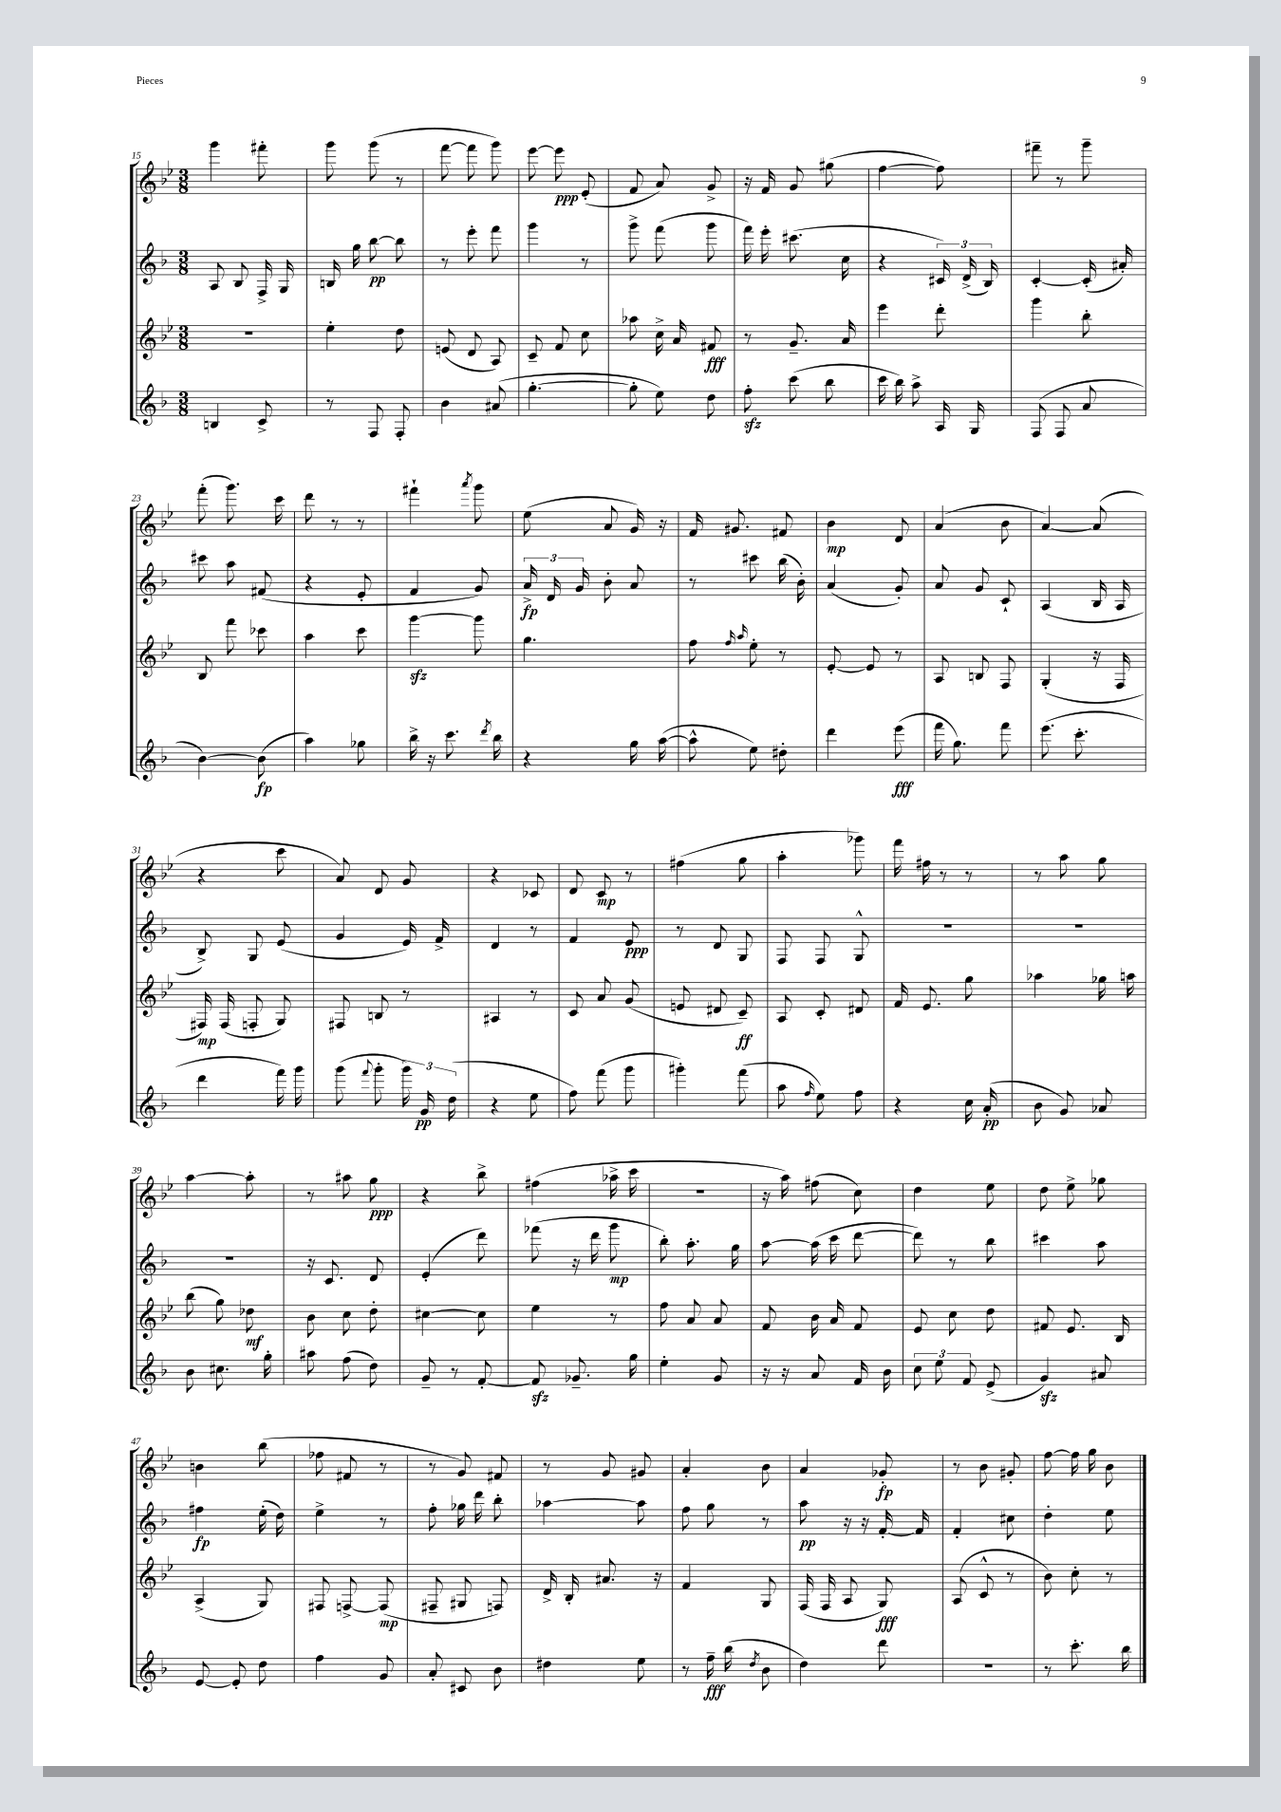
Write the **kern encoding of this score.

**kern	**kern	**kern	**kern
*staff4	*staff3	*staff2	*staff1
*clefG2	*clefG2	*clefG2	*clefG2
*k[b-]	*k[b-e-]	*k[b-]	*k[b-e-]
*M3/8	*M3/8	*M3/8	*M3/8
4B/	4.r	8A/	4ggg\
.	.	8B-/	.
8c^/	.	16F^/	8fff#'\
.	.	16G/	.
=	=	=	=
8r	4ee-'\	16B/	8ggg\
.	.	16gg\	.
8F/	.	[8bb-\	(8ggg\
8F'/	8dd\	8bb-\]	8r
=	=	=	=
4b-\	(8e/	8r	[8fff\
.	8d/	8eee'\	8fff\]
(8a#/	8A/)	8fff\	8ggg\)
=	=	=	=
[4.gg'\	8c~/	4ggg\	[8eee-\
.	8f/	.	8eee-\]
.	8cc\	8r	(8e-'/
=	=	=	=
8gg'\]	8aa-\	8ggg^\	8f/
8ee\)	16cc^\	(8fff\	8a/)
.	16a/	.	.
8dd\	8f#/	8ggg\	8g^/
=	=	=	=
8ff'\	8r	16fff\)	16r
.	.	16eee'\	16f/
(8ccc\	8.g~/	(8.ccc#\	8g/
8bb-\	.	.	(8gg#\
.	16a/	16cc\	.
=	=	=	=
16ccc\	4eee-\	4r	[4ff\
16bb-\)	.	.	.
8aa^\	.	.	.
16A/	8ddd'\	24c#/)	8ff\])
.	.	(24d^/	.
16G/	.	.	.
.	.	24B-/)	.
=	=	=	=
(8F/	4ggg\	[4c'/	8fff#~\
8F/	.	.	8r
8a/	8bb-'\	(16c'/]	8ggg~\
.	.	16a#'/)	.
=	=	=	=
[4b-\)	8B-/	8ccc#\	(8fff'\
.	8fff\	8aa\	8.ggg\)
(8b-\]	8ccc-\	(8f#/	.
.	.	.	16ccc\
=	=	=	=
4aa\)	4aa\	4r	8ddd\
.	.	.	8r
8gg-\	8ccc\	8e'/	8r
=	=	=	=
16bb-^\	[4ggg\	4f/	4fff#`\
16r	.	.	.
8.ccc\	.	.	.
.	.	.	8qaaa/
.	8ggg\]	8g/)	8ggg\
8qddd/	.	.	.
16bb-\	.	.	.
=	=	=	=
4r	4.gg\	24a^/	(8ee-\
.	.	24d/	.
.	.	24g/	.
.	.	8b-'\	8a/
16gg\	.	8a/	16g/)
([16aa\	.	.	16r
=	=	=	=
8aa^^\]	8ff\	8r	16f/
.	.	.	8.g#/
.	16qqff/	.	.
.	16qqaa/	.	.
8ee\)	8ee-'\	8ccc#\	.
8dd#'\	8r	(16bb-\	8f#/
.	.	16b-'\)	.
=	=	=	=
4ddd\	[8e-'/	(4a/	4b-\
.	8e-/]	.	.
(8eee\	8r	8g'/)	8d/
=	=	=	=
16fff\	8A/	8a/	(4a/
8.gg\)	.	.	.
.	8B/	8g/	.
8fff\	8F/	8c`/	8b-\
=	=	=	=
(8.eee\	(4G'/	(4A/	[4a/)
8.ccc'\	.	.	.
.	16r	16B-/	(8a/]
.	16F/	16A/	.
=	=	=	=
4ddd\	16F#/)	8B-^/)	4r
.	(16F#/	.	.
.	8F'/	8G/	.
16fff\)	8G/)	(8e/	8ccc\
16ggg\	.	.	.
=	=	=	=
(8ggg\	8F#/	4g/	8a/)
8qqfff/	.	.	.
8ggg'\	8B/	.	8d/
24ggg\)	8r	16e/)	8g/
24g/	.	.	.
.	.	16f^/	.
(24dd\	.	.	.
=	=	=	=
4r	4A#/	4d/	4r
8ee\	8r	8r	8c-/
=	=	=	=
8ff\)	8c/	4f/	8d/
(8fff\	8a/	.	8c/
8ggg\	(8g/	8e/	8r
=	=	=	=
4ggg#'\)	8e/	8r	(4ff#\
.	8d#/	8d/	.
(8fff\	8c~/)	8G/	8gg\
=	=	=	=
8aa\	8A/	8F/	4aa'\
16qqff/	.	.	.
8ee\)	8c'/	8F/	.
8ff\	8d#/	8G^^/	8ggg-\)
=	=	=	=
4r	16f/	4.r	16fff\
.	8.e-/	.	16ff#\
.	.	.	8r
16cc\	8gg\	.	8r
(16a'/	.	.	.
=	=	=	=
8b-\	4aa-\	4.r	8r
8g/)	.	.	8aa\
8a-/	16gg-\	.	8gg\
.	16aa\	.	.
=	=	=	=
8b-\	(8bb-\	4.r	[4aa\
8.cc#\	8gg\)	.	.
.	8dd-\	.	8aa'\]
16gg'\	.	.	.
=	=	=	=
8aa#\	8b-\	16r	8r
.	.	8.c/	.
(8ff\	8cc\	.	8aa#\
8dd\)	8dd'\	8d/	8gg\
=	=	=	=
8g~/	[4cc#\	(4e'/	4r
8r	.	.	.
[8f'/	8cc#\]	8ddd\)	8bb-^\
=	=	=	=
8f/]	4ee-\	(8fff-\	(4ff#\
8.g-~/	.	16r	.
.	.	16ddd\	.
.	8r	8ggg\	16aa-^\
16gg\	.	.	16ccc\
=	=	=	=
4ee'\	8ff\	8bb-'\)	4.r
.	8a/	8.aa'\	.
8g/	8a/	.	.
.	.	16gg\	.
=	=	=	=
16r	8f/	[8aa\	16r
16r	.	.	16aa\)
8a/	16b-\	(16aa\]	(8ff#\
.	16a/	16ccc\	.
16f/	8f/	[8ddd\	8cc\)
16b-\	.	.	.
=	=	=	=
12cc\	8e-/	8ddd\])	4dd\
12ee\	.	.	.
.	8cc\	8r	.
12f/	.	.	.
(8e^/	8dd\	8bb-\	8ee-\
=	=	=	=
4g/)	8f#/	4ccc#\	8dd\
.	8.e-/	.	8ee-^\
8a#/	.	8aa\	8gg-\
.	16B-/	.	.
=	=	=	=
[8e/	(4A^/	4ff#\	4b\
8e'/]	.	.	.
8dd\	8G/)	(16ee'\	(8bb-\
.	.	16dd\)	.
=	=	=	=
4ff\	8F#/	4ee^\	8ff-\
.	[8F^/	.	8f#/
8g/	(8F/]	8r	8r
=	=	=	=
8a'/	8F#~/	8ff'\	8r
8c#/	8G#/	16gg-\	8g/)
.	.	16ddd\	.
8b-\	8F/)	8bb-'\	8f#/
=	=	=	=
4dd#\	16d^/	[4aa-\	8r
.	16B-'/	.	.
.	8.a#/	.	8g/
8ee\	.	8aa-\]	8g#/
.	16r	.	.
=	=	=	=
8r	4f/	8ff\	4a'/
16ff~\	.	8gg\	.
(16bb-\	.	.	.
8qdd/	.	.	.
8b-\	8G/	8r	8b-\
=	=	=	=
4dd\)	(16F/	8aa\	4a/
.	16F/	.	.
.	8A/	16r	.
.	.	16r	.
8ddd\	8G/)	[16f'/	8g-'/
.	.	16f/]	.
=	=	=	=
4.r	(8A/	4f'/	8r
.	8c^^/	.	8b-\
.	8r	8cc#\	8g#'/
=	=	=	=
8r	8b-\)	4dd'\	[8ff\
8.ccc'\	8cc'\	.	16ff\]
.	.	.	16gg\
.	8r	8ee\	8b-\
16bb-\	.	.	.
==	==	==	==
*-	*-	*-	*-
